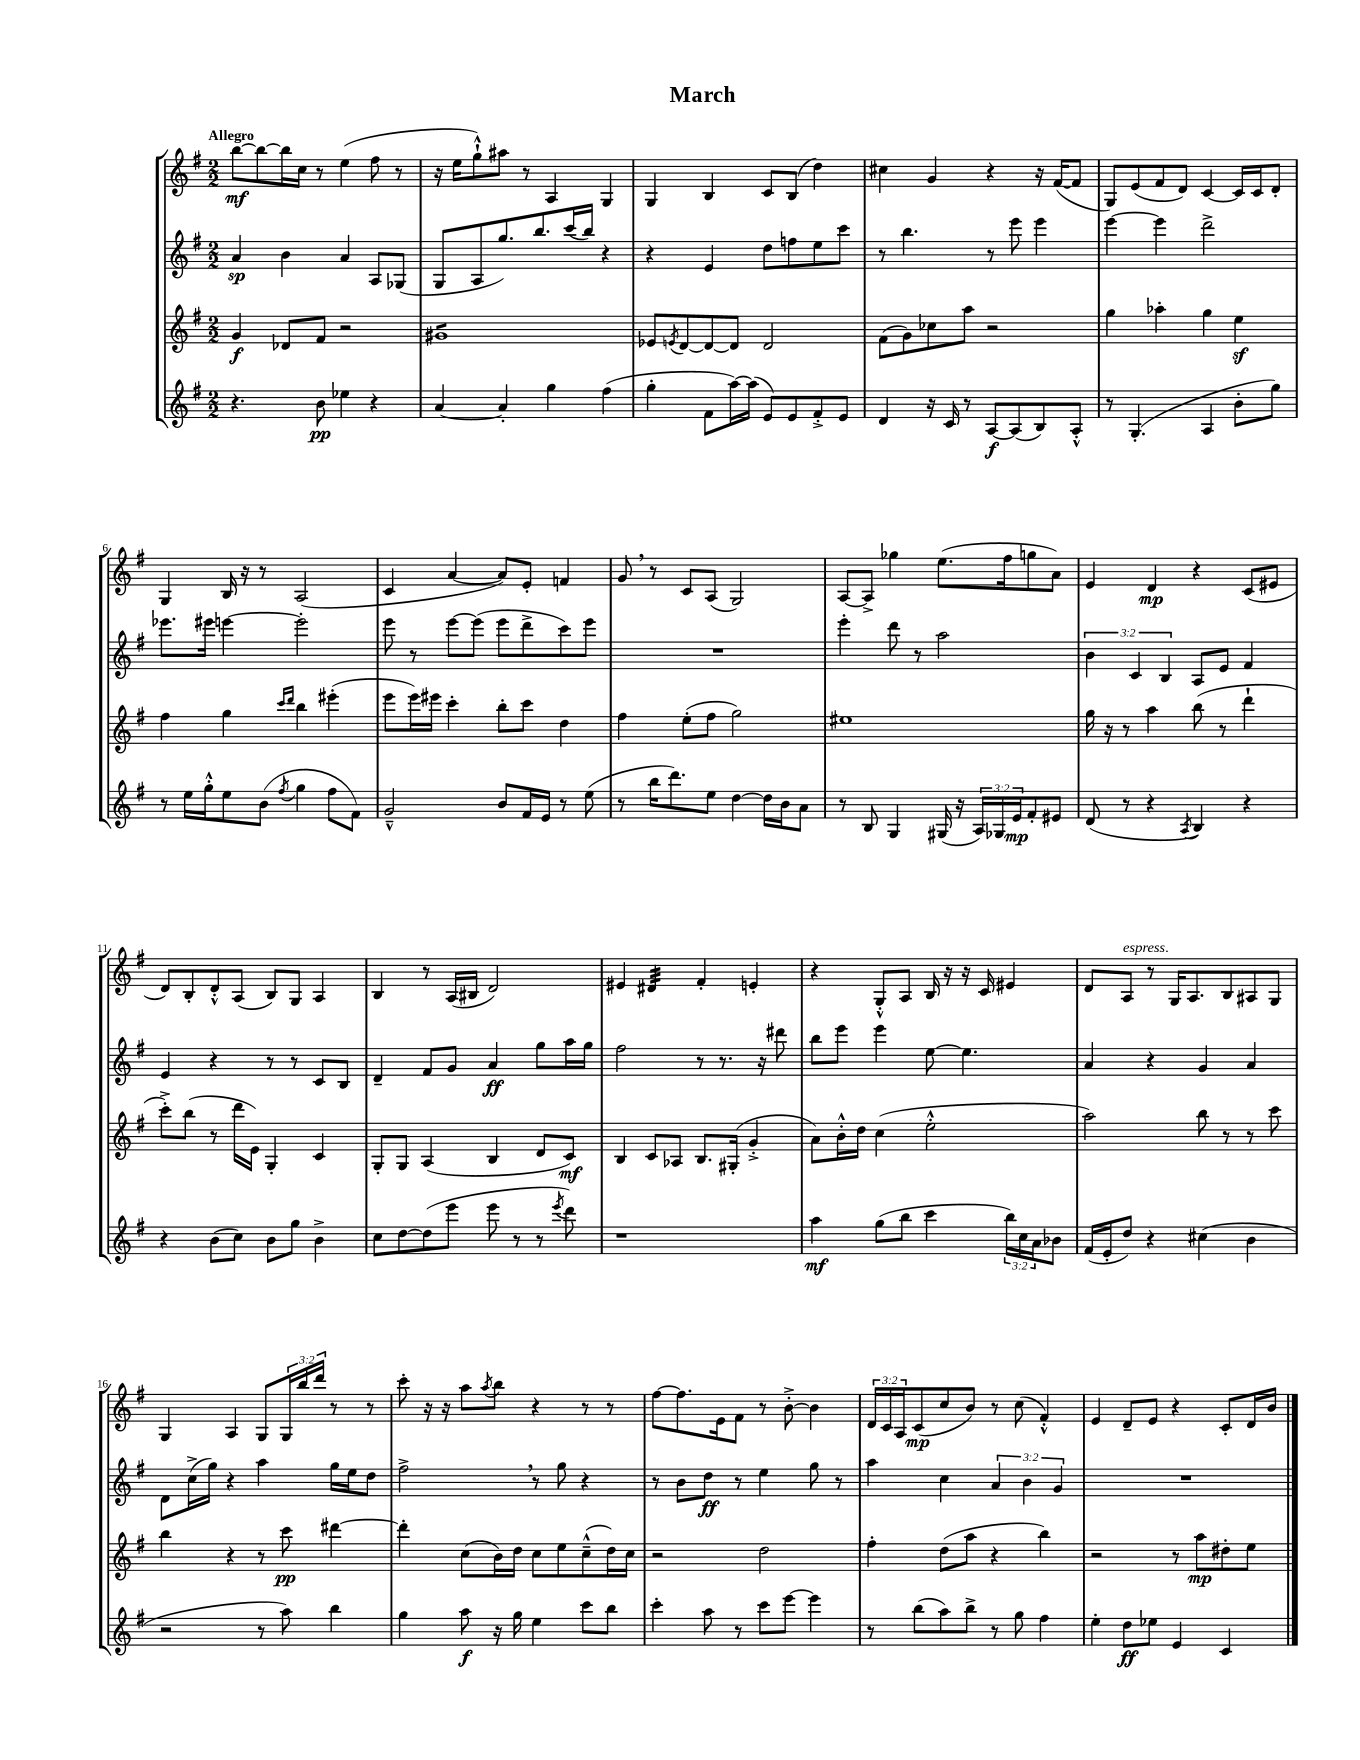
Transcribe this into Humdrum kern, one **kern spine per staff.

**kern	**kern	**kern	**kern
*staff4	*staff3	*staff2	*staff1
*clefG2	*clefG2	*clefG2	*clefG2
*k[f#]	*k[f#]	*k[f#]	*k[f#]
*M2/2	*M2/2	*M2/2	*M2/2
4.r	4g	4a	[8bb
.	.	.	8bb_
.	8d-	4b	16bb]
.	.	.	16cc
8b	8f#	.	8r
4ee-	2r	4a	(4ee
4r	.	8A	8ff#
.	.	(8G-	8r
=	=	=	=
[4a	1g#	8G	16r
.	.	.	16ee
.	.	8A	8gg`^^)
4a']	.	8.gg)	8aa#
.	.	.	8r
.	.	8.bb	.
4gg	.	.	4A
.	.	(16ccc	.
.	.	16bb)	.
(4ff#	.	4r	4G
=	=	=	=
4gg'	8e-	4r	4G
.	8qe	.	.
.	[8d	.	.
8f#	8d_	4e	4B
[16aa)	8d]	.	.
(16aa]	.	.	.
8e)	2d	8dd	8c
8e	.	8ff	(8B
8f#'^	.	8ee	4dd)
8e	.	8ccc	.
=	=	=	=
4d	(8f#	8r	4cc#
.	8g)	4.bb	.
16r	8cc-	.	4g
16c	.	.	.
8r	8aa	.	.
[8A	2r	8r	4r
(8A]	.	8eee	.
8B)	.	4eee	16r
.	.	.	([16f#
8A'^^	.	.	8f#]
=	=	=	=
8r	4gg	[4eee	8G)
(4.G'	.	.	(8e
.	4aa-'	4eee]	8f#
.	.	.	8d)
4A	4gg	2ddd^	[4c
8b'	4ee	.	16c]
.	.	.	16c
8gg)	.	.	8d'
=	=	=	=
8r	4ff#	8.eee-	4G
16ee	.	.	.
16gg'^^	.	16eee#	.
8ee	4gg	[4eee	16B
.	.	.	16r
(8b	.	.	8r
.	16qqccc	.	.
8qff#	16qqddd	.	.
4gg	4bb	2eee']	(2A
8ff#	(4eee#'	.	.
8f#)	.	.	.
=	=	=	=
2g~^^	8eee	8eee	4c
.	16eee)	8r	.
.	16eee#	.	.
.	4ccc'	[8eee	[4a
.	.	(8eee]	.
8b	8bb'	8eee	8a])
16f#	8ccc	8ddd^	8e'
16e	.	.	.
8r	4dd	8ccc)	4f
(8ee	.	8eee	.
=	=	=	=
8r	4ff#	1r	8g
16bb	.	.	8r
8.ddd)	.	.	.
.	(8ee'	.	8c
8ee	8ff#	.	(8A
[4dd	2gg)	.	2G)
16dd]	.	.	.
16b	.	.	.
8a	.	.	.
=	=	=	=
8r	1ee#	4eee'	[8A
8B	.	.	8A^]
4G	.	8ddd	4gg-
.	.	8r	.
(16G#	.	2aa	(8.ee
16r	.	.	.
24A)	.	.	.
24G-	.	.	.
.	.	.	16ff#
24e	.	.	.
8f#'	.	.	8gg
8e#	.	.	8a)
=	=	=	=
(8d	16gg	6b	4e
.	16r	.	.
8r	8r	.	.
.	.	6c	.
4r	4aa	.	4d
.	.	6B	.
8qA	.	.	.
4B)	(8bb	8A	4r
.	8r	8e	.
4r	4ddd`	4f#	(8c
.	.	.	8e#
=	=	=	=
4r	8ccc'^)	4e	8d)
.	(8bb	.	8B'
(8b	8r	4r	8d'^^
8cc)	16ddd	.	(8A
.	16e)	.	.
8b	4G'	8r	8B)
8gg	.	8r	8G
4b^	4c	8c	4A
.	.	8B	.
=	=	=	=
8cc	8G'	4d~	4B
[8dd	8G	.	.
(8dd]	(4A	8f#	8r
8eee	.	8g	(16A
.	.	.	16B#
8eee	4B	4a	2d)
8r	.	.	.
8r	8d	8gg	.
8qeee	.	.	.
8ddd)	8c)	16aa	.
.	.	16gg	.
=	=	=	=
1r	4B	2ff#	4e#
.	8c	.	4d#
.	8A-	.	.
.	8.B	8r	4f#'
.	.	8.r	.
.	(16G#'	.	.
.	4g'^	.	4e'
.	.	16r	.
.	.	8ddd#	.
=	=	=	=
4aa	8a)	8bb	4r
.	16b'^^	8eee	.
.	16dd	.	.
(8gg	(4cc	4eee	8G'^^
8bb	.	.	8A
4ccc	2ee'^^	[8ee	16B
.	.	.	16r
.	.	4.ee]	16r
.	.	.	16c
24bb)	.	.	4e#
24cc	.	.	.
24a	.	.	.
8b-	.	.	.
=	=	=	=
(16f#	2aa)	4a	8d
16e'	.	.	.
8dd)	.	.	8A
4r	.	4r	8r
.	.	.	16G
.	.	.	8.A
(4cc#	8bb	4g	.
.	8r	.	8B
4b	8r	4a	8A#
.	8ccc	.	8G
=	=	=	=
2r	4bb	8d	4G
.	.	(16cc^	.
.	.	16gg)	.
.	4r	4r	4A
8r	8r	4aa	8G
8aa)	8ccc	.	24G
.	.	.	24bb
.	.	.	24ddd
4bb	[4ddd#	16gg	8r
.	.	16ee	.
.	.	8dd	8r
=	=	=	=
4gg	4ddd#']	2ff#^	8ccc'
.	.	.	16r
.	.	.	16r
8aa	(8cc	.	8aa
.	.	.	8qaa
16r	16b)	.	8bb
16gg	16dd	.	.
4ee	8cc	8r	4r
.	8ee	8gg	.
8ccc	(8cc~^^	4r	8r
8bb	16dd)	.	8r
.	16cc	.	.
=	=	=	=
4ccc'	2r	8r	[8ff#
.	.	8b	8.ff#]
8aa	.	8dd	.
.	.	.	16e
8r	.	8r	8f#
8ccc	2dd	4ee	8r
[8eee	.	.	[8b'^
4eee]	.	8gg	4b]
.	.	8r	.
=	=	=	=
8r	4ff#'	4aa	24d
.	.	.	24c
.	.	.	24A
(8bb	.	.	(8c
8aa)	(8dd	4cc	8cc
8bb^	8aa	.	8b)
8r	4r	6a	8r
8gg	.	.	(8cc
.	.	6b	.
4ff#	4bb)	.	4f#'^^)
.	.	6g	.
=	=	=	=
4ee'	2r	1r	4e
8dd	.	.	8d~
8ee-	.	.	8e
4e	8r	.	4r
.	8aa	.	.
4c	8dd#'	.	8c'
.	8ee	.	16d
.	.	.	16b
==	==	==	==
*-	*-	*-	*-
